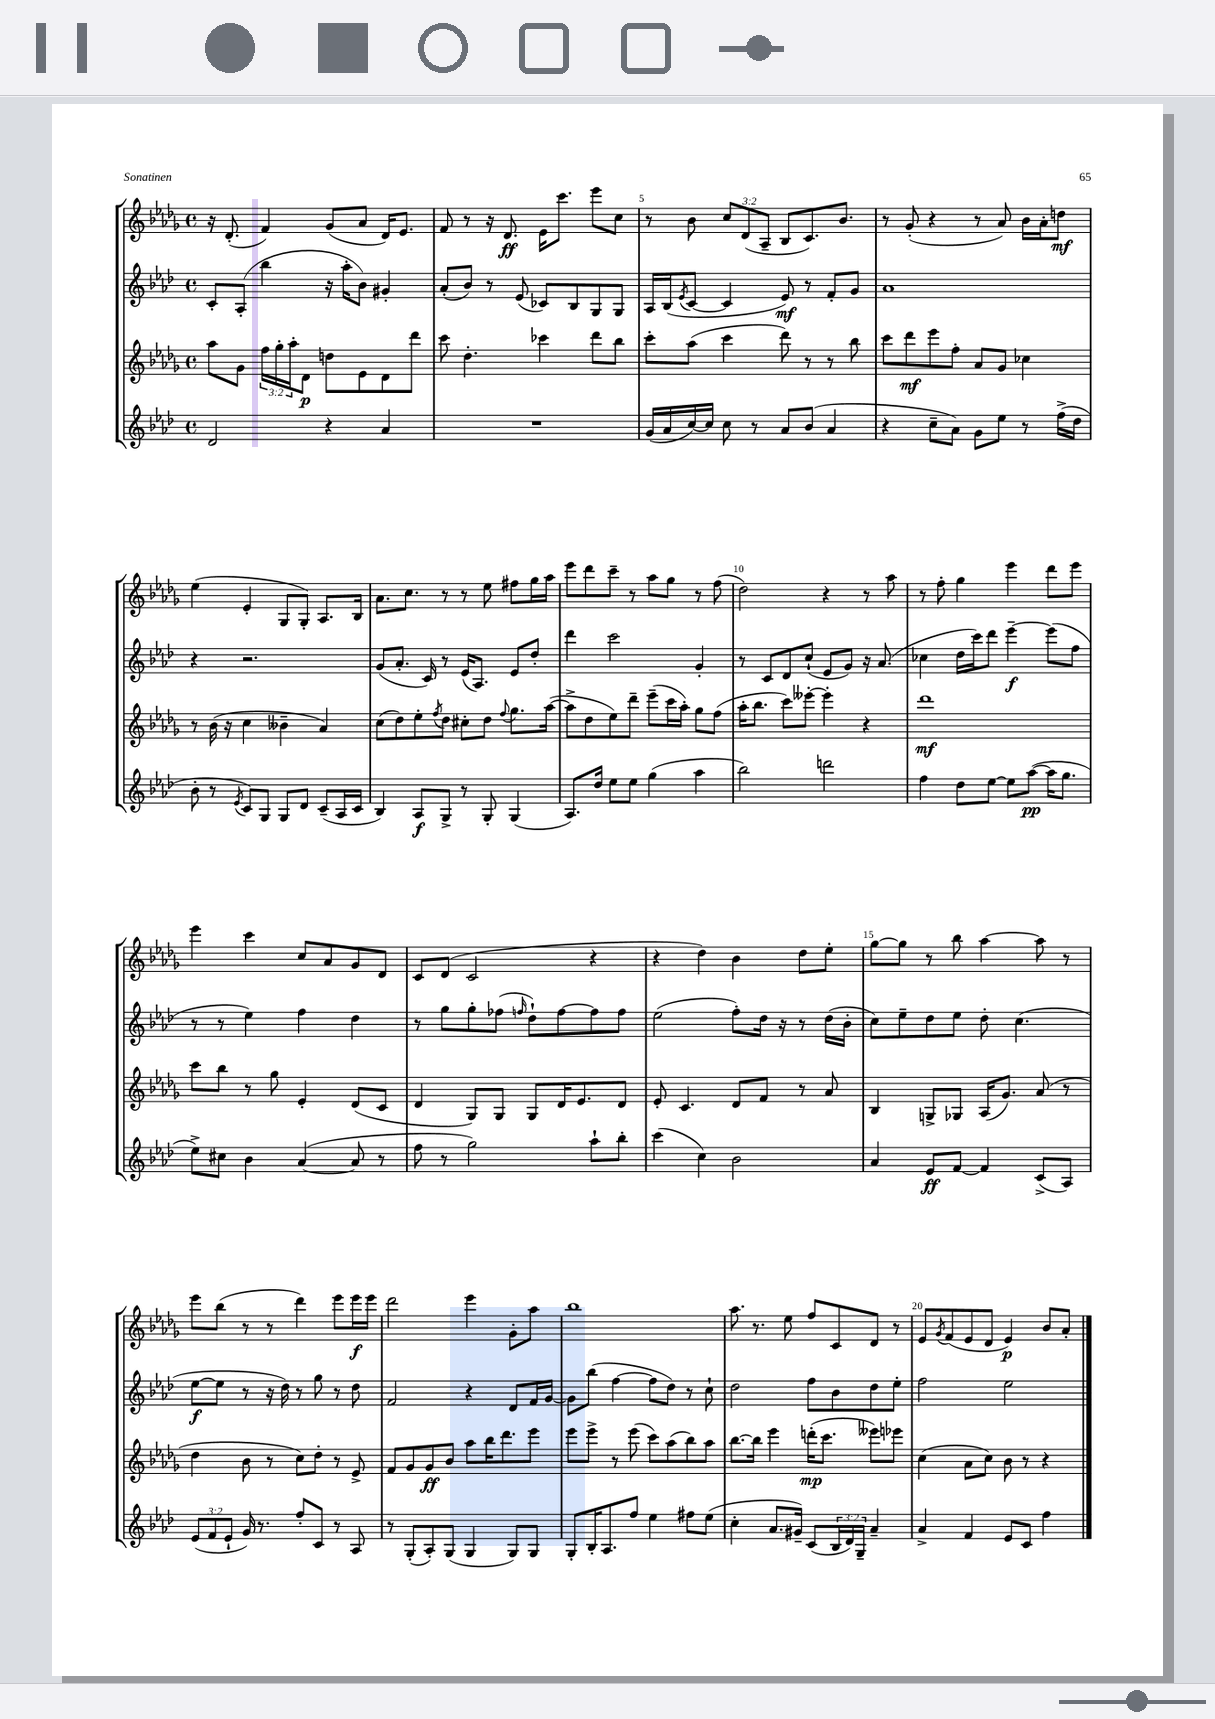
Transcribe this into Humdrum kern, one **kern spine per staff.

**kern	**dynam	**kern	**dynam	**kern	**dynam	**kern	**dynam
*part4	*part4	*part3	*part3	*part2	*part2	*part1	*part1
*staff4	*staff4	*staff3	*staff3	*staff2	*staff2	*staff1	*staff1
*clefG2	*	*clefG2	*	*clefG2	*	*clefG2	*
*k[b-e-a-d-]	*	*k[b-e-a-d-g-]	*	*k[b-e-a-d-]	*	*k[b-e-a-d-g-]	*
*M4/4	*	*M4/4	*	*M4/4	*	*M4/4	*
*met(c)	*	*met(c)	*	*met(c)	*	*met(c)	*
=3	=3	=3	=3	=3	=3	=3	=3
2d-/	.	8aa-\L	.	8c'/L	.	16r	.
.	.	.	.	.	.	(8.d-'/	.
.	.	8g-\J	.	(8A-'/J	.	.	.
.	.	24ff\LL	.	4bb-\	.	4f/)	.
.	.	24gg-'\	.	.	.	.	.
.	.	24aa-'\J	.	.	.	.	.
.	.	8d-\J	p	.	.	.	.
4r	.	8ddn\L	.	16r	.	(8g-/L	.
.	.	.	.	16aa-'\KL	.	.	.
.	.	8e-\	.	8b-\J)	.	8a-/J	.
4a-/	.	8d-\	.	4g#X'/	.	16d-/KL)	.
.	.	.	.	.	.	8.e-/J	.
.	.	8ddd-\J	.	.	.	.	.
=4	=4	=4	=4	=4	=4	=4	=4
1r	.	8ccc\	.	(8a-'/L	.	8f/	.
.	.	4.dd-'\	.	8b-/J)	.	8r	.
.	.	.	.	8r	.	16r	.
.	.	.	.	.	.	8.d-/	ff
.	.	.	.	(8e-/	.	.	.
.	.	4ccc-X\	.	8c-X/L)	.	16e-\KL	.
.	.	.	.	.	.	8.ccc\J	.
.	.	.	.	8B-/	.	.	.
.	.	8ddd-\L	.	8G/	.	8eee-\L	.
.	.	8bb-\J	.	8G/J	.	8cc\J	.
=5	=5	=5	=5	=5	=5	=5	=5
(16g/LL	.	8ccc'\L	.	16A-/LL	.	8r	.
16a-/	.	.	.	(16B-/J	.	.	.
.	.	.	.	8qe-/	.	.	.
[16cc/)	.	(8aa-\J	.	[8c/J	.	8b-\	.
16cc/JJ]	.	.	.	.	.	.	.
8cc\	.	4ccc\	.	4c/]	.	12cc/L	.
.	.	.	.	.	.	(12d-/	.
8r	.	.	.	.	.	.	.
.	.	.	.	.	.	12A-~/J	.
8a-/L	.	8ddd-\)	.	8e-/)	mf	8B-/L	.
(8b-/J	.	8r	.	8r	.	8.c/)	.
4a-/	.	8r	.	8f'/L	.	.	.
.	.	.	.	.	.	8.b-/J	.
.	.	8bb-\	.	8g/J	.	.	.
=6	=6	=6	=6	=6	=6	=6	=6
4r	.	8ccc\L	.	1a-	.	8r	.
.	.	8ddd-\	mf	.	.	(8g-'/	.
8cc~\L	.	8eee-\	.	.	.	4r	.
8a-\J)	.	8ff'\J	.	.	.	.	.
8g\L	.	8a-/L	.	.	.	8r	.
8ee-\J	.	8g-/J	.	.	.	8a-/)	.
8r	.	4cc-X\	.	.	.	16b-\LL	.
.	.	.	.	.	.	16a-'\J	.
(16ff^\LL	.	.	.	.	.	8ddn\J	mf
16dd-\JJ	.	.	.	.	.	.	.
!!LO:LB:g=z
=7	=7	=7	=7	=7	=7	=7	=7
8b-'\	.	8r	.	4r	.	(4ee-\	.
8r	.	(16b-\	.	.	.	.	.
.	.	16r	.	.	.	.	.
8qe-/	.	.	.	.	.	.	.
8c/L)	.	4cc\	.	2.r	.	4e-'/	.
8G/J	.	.	.	.	.	.	.
8G/L	.	4b--X~\	.	.	.	8G-/L	.
8d-/J	.	.	.	.	.	8G-'/J)	.
(8c~/L	.	4a-/)	.	.	.	8.A-/L	.
16A-/L	.	.	.	.	.	.	.
16c/JJ	.	.	.	.	.	16B-/Jk	.
=8	=8	=8	=8	=8	=8	=8	=8
4B-/)	.	(8cc\L	.	(8g/L	.	8.a-\L	.
.	.	8dd-\)	.	8.a-'/J	.	.	.
.	.	.	.	.	.	8.cc\J	.
8A-/L	f	8ee-'\	.	.	.	.	.
.	.	.	.	16c/)	.	.	.
.	.	8qff/	.	.	.	.	.
8G^/J	.	8dd-\J	.	8r	.	8r	.
8r	.	8cc#X'\L	.	(16e-/KL	.	8r	.
.	.	.	.	8.A-/J)	.	.	.
8G'/	.	8dd-\J	.	.	.	8ee-\	.
.	.	8qqff/	.	.	.	.	.
(4G/	.	8.gg-\L	.	8e-/L	.	8ff#X\L	.
.	.	.	.	8dd-'/J	.	16gg-\L	.
.	.	([16aa-\Jk	.	.	.	16aa-\JJ	.
=9	=9	=9	=9	=9	=9	=9	=9
8.A-/L)	.	8aa-^\L]	.	4ddd-\	.	8eee-\L	.
.	.	8dd-\	.	.	.	8ddd-\	.
16dd-/Jk	.	.	.	.	.	.	.
8ee-\L	.	8ee-\)	.	2ccc\	.	8ccc~\J	.
8ee-\J	.	8ddd-~\J	.	.	.	8r	.
(4gg\	.	(8eee-~\L	.	.	.	8aa-\L	.
.	.	16ccc\L	.	.	.	8gg-\J	.
.	.	16aa-'\JJ)	.	.	.	.	.
4aa-\	.	8gg-\L	.	4g'/	.	8r	.
.	.	(8ff\J	.	.	.	(8ff\	.
=10	=10	=10	=10	=10	=10	=10	=10
2bb-\)	.	16aa-'\KL	.	8r	.	2dd-\)	.
.	.	8.bb-\J	.	.	.	.	.
.	.	.	.	8c/L	.	.	.
.	.	8ccc\L)	.	8d-/	.	.	.
.	.	[8eee--X'\J	.	(8cc`/J	.	.	.
2dddn\	.	4eee--'\]	.	8e-/L	.	4r	.
.	.	.	.	8g/J)	.	.	.
.	.	4r	.	16r	.	8r	.
.	.	.	.	(8.a-/	.	.	.
.	.	.	.	.	.	8aa-\	.
=11	=11	=11	=11	=11	=11	=11	=11
4ff\	.	1ddd-	mf	4cc-X\	.	8r	.
.	.	.	.	.	.	8ff'\	.
8dd-\L	.	.	.	16dd-\LL	.	4gg-\	.
.	.	.	.	16ccc\J)	.	.	.
[8ee-\J	.	.	.	8ddd-\J	.	.	.
8ee-\L]	.	.	.	[4eee-~\	f	4eee-\	.
([8aa-\J	pp	.	.	.	.	.	.
16aa-\KL]	.	.	.	(8eee-\L]	.	8ddd-\L	.
8.gg\J	.	.	.	.	.	.	.
.	.	.	.	8ff\J	.	8eee-\J	.
!!LO:LB:g=z
=12	=12	=12	=12	=12	=12	=12	=12
8ee-^\L)	.	8ccc\L	.	8r	.	4eee-\	.
8cc#X\J	.	8bb-\J	.	8r	.	.	.
4b-\	.	8r	.	4ee-\)	.	4ccc\	.
.	.	8gg-\	.	.	.	.	.
([4a-/	.	4e-'/	.	4ff\	.	8cc/L	.
.	.	.	.	.	.	8a-/	.
8a-/]	.	(8d-/L	.	4dd-\	.	8g-/	.
8r	.	8c/J	.	.	.	8d-/J	.
=13	=13	=13	=13	=13	=13	=13	=13
8ff\	.	4d-/	.	8r	.	8c/L	.
8r	.	.	.	8gg\L	.	(8d-/J	.
2gg\)	.	8G-/L)	.	8gg'\	.	2c/	.
.	.	8G-/J	.	(8ff-X\J	.	.	.
.	.	.	.	16qqffn/	.	.	.
.	.	8G-/L	.	8dd-`\L)	.	.	.
.	.	16d-/K	.	[8ff\	.	.	.
.	.	8.e-/	.	.	.	.	.
8aa-`\L	.	.	.	8ff\]	.	4r	.
8bb-'\J	.	8d-/J	.	8ff\J	.	.	.
=14	=14	=14	=14	=14	=14	=14	=14
(4ccc\	.	8e-'/	.	(2ee-\	.	4r	.
.	.	4.c/	.	.	.	.	.
4cc\)	.	.	.	.	.	4dd-\)	.
2b-\	.	8d-/L	.	8ff'\L)	.	4b-\	.
.	.	8f/J	.	16dd-\Jk	.	.	.
.	.	.	.	16r	.	.	.
.	.	8r	.	8r	.	8dd-\L	.
.	.	8a-/	.	(16dd-\LL	.	8ee-'\J	.
.	.	.	.	16b-'\JJ	.	.	.
=15	=15	=15	=15	=15	=15	=15	=15
4a-/	.	4B-/	.	8cc\L)	.	[8gg-\L	.
.	.	.	.	8ee-~\	.	8gg-\J]	.
8e-/L	ff	8Gn^/L	.	8dd-\	.	8r	.
[8f/J	.	8G-X/J	.	8ee-\J	.	8bb-\	.
4f/]	.	(16A-/KL	.	8dd-'\	.	[4aa-\	.
.	.	8.g-/J)	.	.	.	.	.
.	.	.	.	(4.cc\	.	.	.
(8c^/L	.	(8a-/	.	.	.	8aa-\]	.
8A-/J)	.	8r	.	.	.	8r	.
!!LO:LB:g=z
=16	=16	=16	=16	=16	=16	=16	=16
(12e-/L	.	4dd-\	.	[8ee-\L	f	8eee-\L	.
12f/	.	.	.	.	.	.	.
.	.	.	.	8ee-\J]	.	(8bb-\J	.
12e-`/J	.	.	.	.	.	.	.
16g/)	.	8b-\	.	8r	.	8r	.
8.r	.	.	.	.	.	.	.
.	.	8r	.	16r	.	8r	.
.	.	.	.	16dd-\)	.	.	.
8ff'/L	.	8cc\L)	.	8r	.	4ddd-\)	.
8c/J	.	8dd-'\J	.	8gg\	.	.	.
8r	.	8r	.	8r	.	8eee-\L	.
8A-/	.	8e-^/	.	8dd-\	.	16eee-\L	f
.	.	.	.	.	.	16eee-\JJ	.
=17	=17	=17	=17	=17	=17	=17	=17
8r	.	8f/L	.	2f/	.	2ddd-\	.
(8G'/L	.	8g-/	.	.	.	.	.
8A-'/)	.	8g-/	ff	.	.	.	.
(8G/J	.	8b-/J	.	.	.	.	.
4G/	.	8aa-\L	.	4r	.	4eee-\	.
.	.	16bb-\K	.	.	.	.	.
.	.	8.ddd-\	.	.	.	.	.
8G/L)	.	.	.	8d-/L	.	8g-'\L	.
8G/J	.	8eee-\J	.	16f/L	.	8aa-\J	.
.	.	.	.	[16g/JJ	.	.	.
=18	=18	=18	=18	=18	=18	=18	=18
8G'/L	.	8eee-\L	.	8g\L]	.	1bb-	.
16B-'/K	.	8eee-^\J	.	(8bb-\J	.	.	.
8.A-/	.	.	.	.	.	.	.
.	.	8r	.	[4ff\	.	.	.
8ff/J	.	(8eee-\	.	.	.	.	.
4ee-\	.	8ccc\L)	.	8ff\L]	.	.	.
.	.	(8aa-\	.	8dd-\J)	.	.	.
8ff#X\L	.	8bb-\)	.	8r	.	.	.
(8ee-\J	.	8aa-\J	.	8cc`\	.	.	.
=19	=19	=19	=19	=19	=19	=19	=19
4cc'\	.	[8.bb-\L	.	2dd-\	.	8.aa-\	.
.	.	16bb-\Jk]	.	.	.	8.r	.
8.a-/L	.	4eee-\	.	.	.	.	.
.	.	.	.	.	.	8ee-\	.
16g#X~/Jk)	.	.	.	.	.	.	.
(8c/L	.	(16dddn'\KL	mp	8ff\L	.	8ff/L	.
.	.	8.ccc\J	.	.	.	.	.
24B-/L	.	.	.	8b-\	.	8c/	.
24d-/)	.	.	.	.	.	.	.
24G~/JJ	.	.	.	.	.	.	.
4a-~/	.	8eee--X\L)	.	8dd-\	.	8d-/J	.
.	.	8eee-X\J	.	8ee-'\J	.	8r	.
=20	=20	=20	=20	=20	=20	=20	=20
4a-^/	.	(4cc\	.	2ff\	.	8e-/L	.
.	.	.	.	.	.	8qg-/	.
.	.	.	.	.	.	(8f/	.
4f/	.	8a-\L	.	.	.	8e-/	.
.	.	8cc\J)	.	.	.	8d-/J	.
8e-/L	.	8b-\	.	2ee-\	.	4e-/)	p
8c/J	.	8r	.	.	.	.	.
4ff\	.	4r	.	.	.	8b-/L	.
.	.	.	.	.	.	8a-'/J	.
==	==	==	==	==	==	==	==
*-	*-	*-	*-	*-	*-	*-	*-
